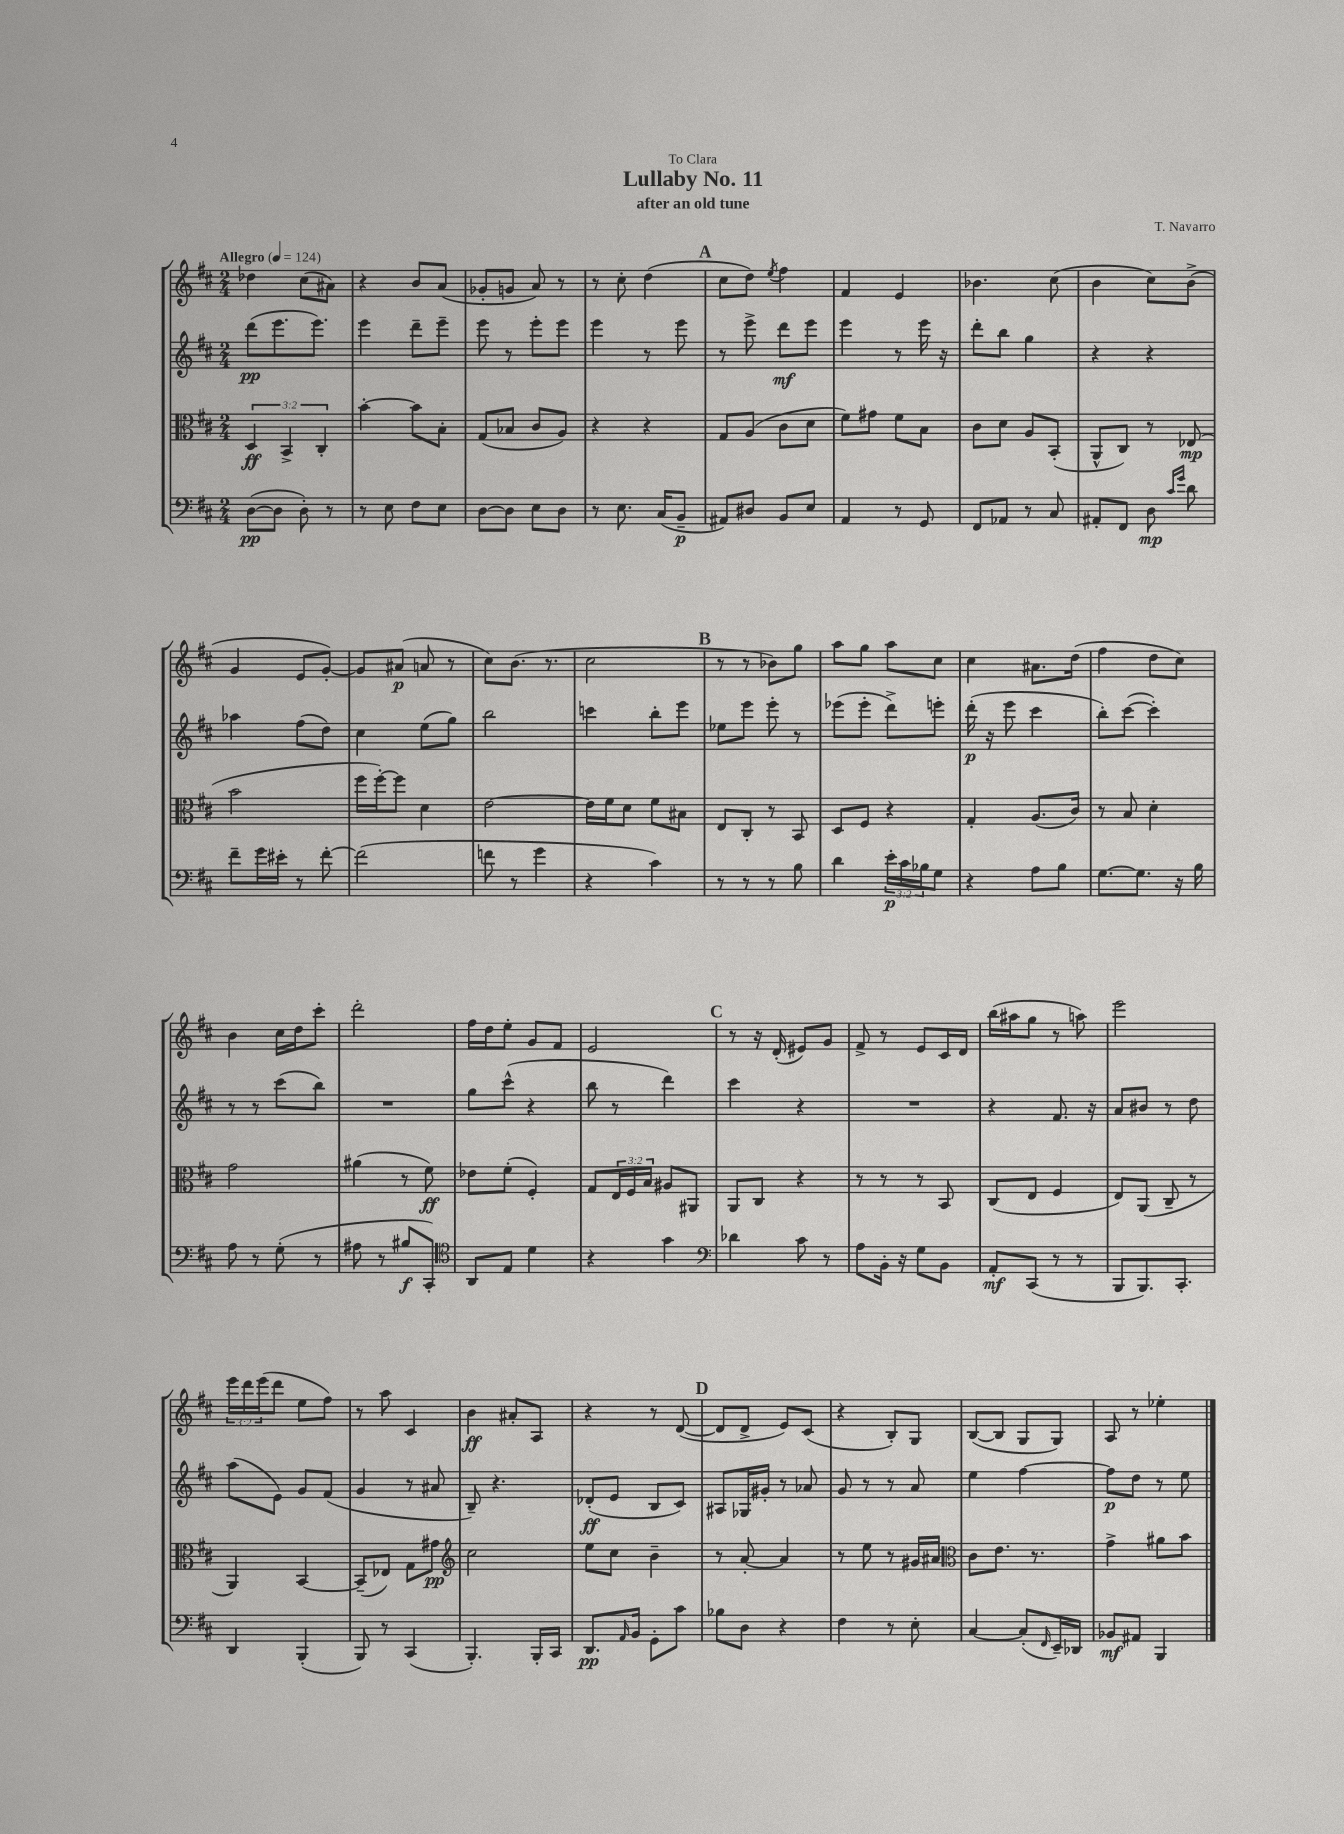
\header { title = "Lullaby No. 11" composer = "T. Navarro" subtitle = "after an old tune" dedication = "To Clara" }
<<
\new StaffGroup <<
\new Staff = "s0" {
    \clef treble \key d \major \numericTimeSignature \time 2/4 \override Staff.TupletNumber.text = #tuplet-number::calc-fraction-text \tempo "Allegro" 4 = 124
    des''4 cis''8( ais'8) |
    r4 b'8 a'8( |
    ges'8-. g'8 a'8) r8 |
    r8 cis''8-. d''4( |
    \mark \markup { \bold "A" } cis''8 d''8) \acciaccatura { e''8 } fis''4 |
    fis'4 e'4 |
    bes'4. cis''8( |
    b'4 cis''8) b'8->( |
    g'4 e'8 g'8~-.) |
    g'8 ais'8\p( a'8 r8 |
    cis''8) b'8.( r8. |
    cis''2 |
    \mark \markup { \bold "B" } r8 r8 bes'8) g''8 |
    a''8 g''8 a''8 cis''8 |
    cis''4 ais'8. d''16( |
    fis''4 d''8 cis''8) |
    b'4 cis''16 d''16 cis'''8-. |
    d'''2-. |
    fis''16 d''16 e''8-. g'8 fis'8 |
    e'2 |
    \mark \markup { \bold "C" } r8 r16 d'16-.( eis'8) g'8 |
    fis'8-> r8 e'8 cis'16 d'16 |
    b''16( ais''16 g''8 r8 a''8) |
    e'''2 |
    \tuplet 3/2 { e'''16 d'''16 e'''16( } d'''8 e''8 fis''8) |
    r8 a''8 cis'4 |
    b'4\ff ais'8-. a8 |
    r4 r8 d'8~( |
    \mark \markup { \bold "D" } d'8 d'8-> e'8) cis'8( |
    r4 b8-.) g8 |
    b8~( b8 g8 g8) |
    a8 r8 ees''4-. \bar "|." |
}
\new Staff = "s1" {
    \clef treble \key d \major \numericTimeSignature \time 2/4
    d'''8\pp( e'''8. e'''8.) |
    e'''4 d'''8-- e'''8-- |
    e'''8 r8 e'''8-. e'''8 |
    e'''4 r8 e'''8 |
    \mark \markup { \bold "A" } r8 e'''8-> d'''8\mf e'''8 |
    e'''4 r8 e'''16 r16 |
    d'''8-. b''8 g''4 |
    r4 r4 |
    aes''4 fis''8( d''8) |
    cis''4 e''8( g''8) |
    b''2 |
    c'''4 b''8-. e'''8 |
    \mark \markup { \bold "B" } ees''8 e'''8 e'''8-. r8 |
    ees'''8( ees'''8-. d'''8->) e'''8-. |
    d'''16-.\p( r16 e'''8 cis'''4 |
    b''8-.) cis'''8~( cis'''4-.) |
    r8 r8 cis'''8( b''8) |
    R2 |
    g''8 cis'''8-^( r4 |
    b''8 r8 d'''4) |
    \mark \markup { \bold "C" } cis'''4 r4 |
    R2 |
    r4 fis'8. r16 |
    a'8 bis'8 r8 d''8 |
    a''8( e'8) g'8 fis'8( |
    g'4 r8 ais'8 |
    b8--) r4. |
    des'8-.\ff( e'8 b8 cis'8) |
    \mark \markup { \bold "D" } ais8 ges16 gis'16-. r8 aes'8 |
    g'8 r8 r8 a'8 |
    e''4 fis''4~ |
    fis''8\p d''8 r8 e''8 \bar "|." |
}
\new Staff = "s2" {
    \clef alto \key d \major \numericTimeSignature \time 2/4 \override Staff.TupletNumber.text = #tuplet-number::calc-fraction-text
    \tuplet 3/2 { d4\ff b,4-> cis4-. } |
    b'4~-. b'8 b8-. |
    g8( bes8 cis'8 a8) |
    r4 r4 |
    \mark \markup { \bold "A" } g8 a8( cis'8 d'8 |
    fis'8) gis'8 fis'8 b8 |
    cis'8 d'8 a8 b,8-.( |
    a,8-^ cis8) r8 ees8\mp( |
    b'2 |
    fis''16 fis''16~-.) fis''8 d'4 |
    e'2~ |
    e'16 fis'16 d'8 fis'8 bis8 |
    \mark \markup { \bold "B" } e8 cis8-. r8 b,8 |
    d8 fis8 r4 |
    g4-. a8.( cis'16) |
    r8 b8 d'4-. |
    g'2 |
    ais'4( r8 fis'8\ff) |
    ees'8 fis'8-.( fis4-.) |
    g8 \tuplet 3/2 { e16 fis16 b16 } ais8 ais,8 |
    \mark \markup { \bold "C" } a,8 cis8 r4 |
    r8 r8 r8 b,8 |
    cis8( e8 fis4 |
    e8) a,8( cis8-- r8 |
    a,4) b,4~ |
    b,8--( ees8) g8 gis'8\pp |
    \clef treble cis''2 |
    e''8 cis''8 b'4-- |
    \mark \markup { \bold "D" } r8 a'8~-. a'4 |
    r8 e''8 r8 gis'16 ais'16 |
    \clef alto cis'8 e'8. r8. |
    g'4-> ais'8 b'8 \bar "|." |
}
\new Staff = "s3" {
    \clef bass \key d \major \numericTimeSignature \time 2/4 \override Staff.TupletNumber.text = #tuplet-number::calc-fraction-text
    d8~\pp( d8 d8-.) r8 |
    r8 e8 fis8 e8 |
    d8~ d8 e8 d8 |
    r8 e8. cis16( b,8--\p |
    \mark \markup { \bold "A" } ais,8) dis8 b,8 e8 |
    a,4 r8 g,8 |
    fis,8 aes,8 r8 cis8 |
    ais,8-. fis,8 d8\mp \grace { cis'16 g'16 } d'8 |
    fis'8-- g'16 eis'16-. r8 fis'8~-. |
    fis'2( |
    f'8 r8 g'4 |
    r4 cis'4) |
    \mark \markup { \bold "B" } r8 r8 r8 b8 |
    d'4 \tuplet 3/2 { e'16-.\p cis'16 bes16 } g8 |
    r4 a8 b8 |
    g8.~ g8. r16 b16 |
    a8 r8 g8-.( r8 |
    ais8 r8 bis8\f cis,8-.) |
    \clef tenor a,8 e8 d'4 |
    r4 g'4 |
    \mark \markup { \bold "C" } \clef bass des'4 cis'8 r8 |
    a8 b,16-. r16 g8 b,8 |
    a,8-.\mf cis,8( r8 r8 |
    b,,8 b,,8.) cis,8.-. |
    d,4 b,,4-.( |
    b,,8) r8 cis,4( |
    b,,4.-.) b,,16-. cis,16 |
    d,8.\pp \grace { a,16 } b,16 g,8-. cis'8 |
    \mark \markup { \bold "D" } bes8 d8 r4 |
    fis4 r8 e8-. |
    cis4~ cis8-.( \grace { fis,16 } e,16--) des,16 |
    bes,8\mf ais,8 b,,4 \bar "|." |
}
>>
>>
\layout { \context { \Score \remove "Bar_number_engraver" } }
